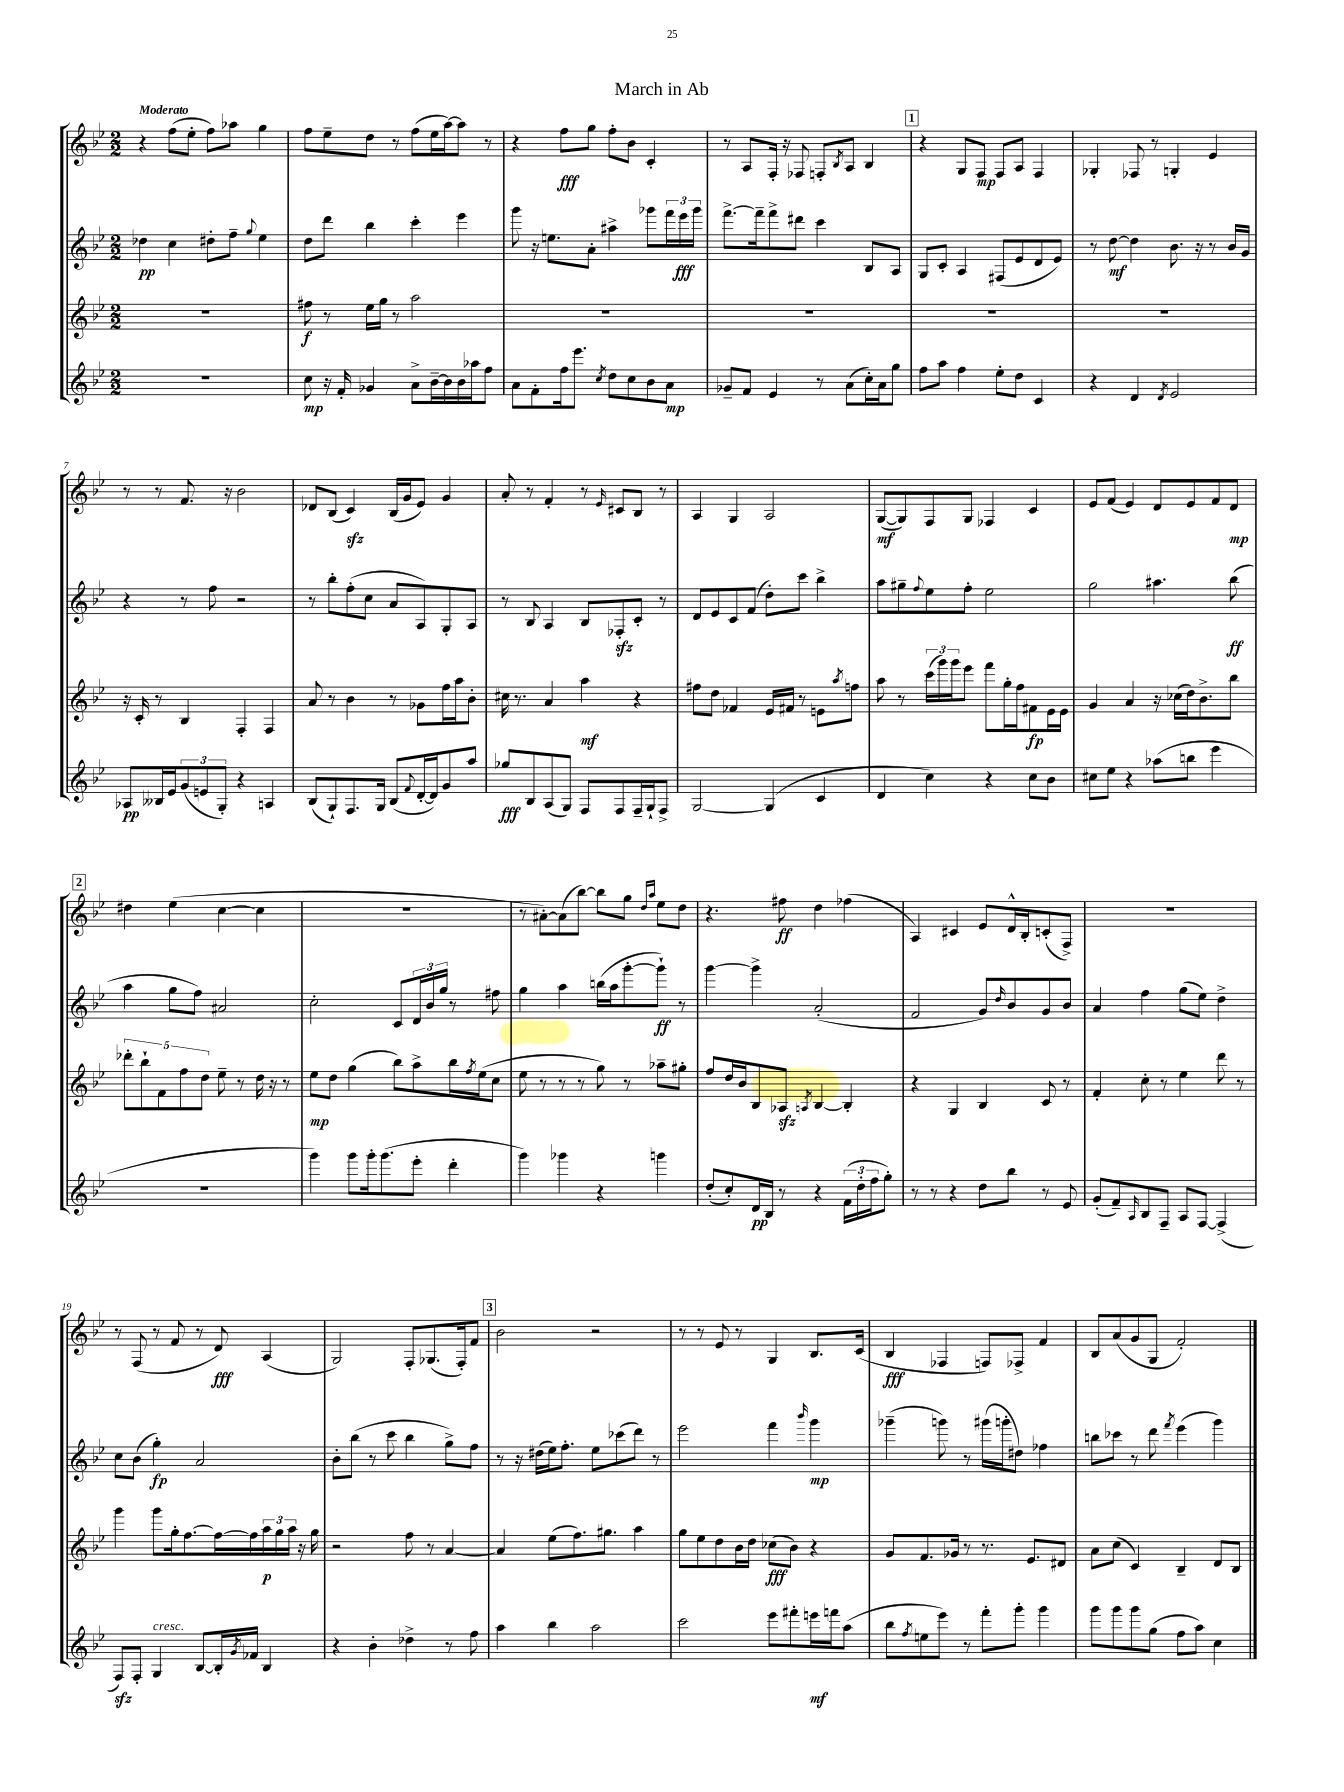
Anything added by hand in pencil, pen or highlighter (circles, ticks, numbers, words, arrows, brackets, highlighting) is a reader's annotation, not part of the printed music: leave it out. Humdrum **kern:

**kern	**dynam	**kern	**dynam	**kern	**dynam	**kern	**dynam
*part4	*part4	*part3	*part3	*part2	*part2	*part1	*part1
*staff4	*staff4	*staff3	*staff3	*staff2	*staff2	*staff1	*staff1
*clefG2	*	*clefG2	*	*clefG2	*	*clefG2	*
*k[b-e-]	*	*k[b-e-]	*	*k[b-e-]	*	*k[b-e-]	*
*M2/2	*	*M2/2	*	*M2/2	*	*M2/2	*
=1	=1	=1	=1	=1	=1	=1	=1
!	!	!	!	!	!	!LO:TX:a:B:t=Moderato	!
1r	.	1r	.	4dd-X\	pp	4r	.
.	.	.	.	4cc\	.	(8ff\L	.
.	.	.	.	.	.	8ee-'\J	.
.	.	.	.	8dd#X'\L	.	8ff\L)	.
.	.	.	.	8ff~\J	.	8aa-X\J	.
.	.	.	.	8qqgg/	.	.	.
.	.	.	.	4ee-\	.	4gg\	.
=2	=2	=2	=2	=2	=2	=2	=2
8cc\	mp	8ff#X\	f	8dd\L	.	8ff\L	.
16r	.	8r	.	8ddd\J	.	8ee-~\	.
16f'/	.	.	.	.	.	.	.
4g-X/	.	16ee-\LL	.	4bb-\	.	8dd\J	.
.	.	16gg\JJ	.	.	.	.	.
.	.	8r	.	.	.	8r	.
8a^\L	.	2aa\	.	4ccc'\	.	(8ff\L	.
[16b-~\L	.	.	.	.	.	16ee-\L	.
16b-\]	.	.	.	.	.	[16aa\J)	.
16b-\	.	.	.	4eee-\	.	8aa\J]	.
16aa-X\J	.	.	.	.	.	.	.
8ff\J	.	.	.	.	.	8r	.
=3	=3	=3	=3	=3	=3	=3	=3
8a\L	.	1r	.	8ggg\	.	4r	.
8f'\	.	.	.	16r	.	.	.
.	.	.	.	8.een\L	.	.	.
16ff\k	.	.	.	.	.	8ff\L	fff
8.eee-\J	.	.	.	.	.	.	.
.	.	.	.	8a'\J	.	8gg\J	.
8qcc/	.	.	.	.	.	.	.
8dd\L	.	.	.	4aa#X^\	.	8ff'\L	.
8cc\	.	.	.	.	.	8b-\J	.
8b-\	.	.	.	8ggg-X\L	.	4c'/	.
8a\J	mp	.	.	24fff\L	.	.	.
.	.	.	.	24eee-\	fff	.	.
.	.	.	.	24ggg-\JJ	.	.	.
=4	=4	=4	=4	=4	=4	=4	=4
8g-X~/L	.	1r	.	[8.fff^\L	.	8r	.
8f/J	.	.	.	.	.	8A/L	.
.	.	.	.	16fff~\k]	.	.	.
4e-/	.	.	.	8fff^\	.	16F'/Jk	.
.	.	.	.	.	.	16r	.
.	.	.	.	8ddd#X\J	.	8F-X/	.
8r	.	.	.	4ccc\	.	8Fn'/L	.
.	.	.	.	.	.	8qB-/	.
(8a\L	.	.	.	.	.	8A/J	.
16cc'\L)	.	.	.	8B-/L	.	4B-/	.
16a\J	.	.	.	.	.	.	.
8gg\J	.	.	.	8A/J	.	.	.
!!LO:REH:place=s1:t=1
=5	=5	=5	=5	=5	=5	=5	=5
8ff\L	.	1r	.	8G/L	.	4r	.
8aa\J	.	.	.	8c'/J	.	.	.
4ff\	.	.	.	4A/	.	8G/L	.
.	.	.	.	.	.	8F/J	mp
8ee-'\L	.	.	.	(8F#X/L	.	8F/L	.
8dd\J	.	.	.	8e-/	.	8A/J	.
4c/	.	.	.	8d/	.	4F/	.
.	.	.	.	8e-/J)	.	.	.
=6	=6	=6	=6	=6	=6	=6	=6
4r	.	1r	.	8r	.	4G-X'/	.
.	.	.	.	[8dd\	mf	.	.
4d/	.	.	.	4dd\]	.	8F-X/	.
.	.	.	.	.	.	8r	.
8qd/	.	.	.	.	.	.	.
2e-/	.	.	.	8.b-\	.	4Gn'/	.
.	.	.	.	16r	.	.	.
.	.	.	.	8r	.	4e-/	.
.	.	.	.	16b-/LL	.	.	.
.	.	.	.	16g/JJ	.	.	.
!!LO:LB:g=z
=7	=7	=7	=7	=7	=7	=7	=7
8A-X/L	pp	16r	.	4r	.	8r	.
.	.	16c'/	.	.	.	.	.
16B--X/L	.	8r	.	.	.	8r	.
16e-/J	.	.	.	.	.	.	.
(12g/	.	4B-/	.	8r	.	8.f/	.
12en/	.	.	.	.	.	.	.
.	.	.	.	8ff\	.	.	.
12G'/J)	.	.	.	.	.	.	.
.	.	.	.	.	.	16r	.
4r	.	4F'/	.	2r	.	2b-\	.
4An/	.	4F/	.	.	.	.	.
=8	=8	=8	=8	=8	=8	=8	=8
(8B-/L	.	8a/	.	8r	.	8d-X/L	.
8G`/)	.	8r	.	8bb-'\L	.	(8B-/J	.
8.F/	.	4b-\	.	(8ff'\	.	4czz/)	.
.	.	.	.	8cc\J	.	.	.
16G/Jk	.	.	.	.	.	.	.
(8B-/L	.	8r	.	8a/L	.	(16B-/LL	.
.	.	.	.	.	.	16g/J	.
8qqf/	.	.	.	.	.	.	.
[16d'/L	.	8g-X\L	.	8A/)	.	8e-/J)	.
16d/J])	.	.	.	.	.	.	.
8g/	.	16ff\L	.	8G'/	.	4g/	.
.	.	16aa\J	.	.	.	.	.
8aa/J	.	8b-'\J	.	8A/J	.	.	.
=9	=9	=9	=9	=9	=9	=9	=9
8gg-X/L	fff	16cc#X\	.	8r	.	8a'/	.
.	.	8.r	.	.	.	.	.
8B-/	.	.	.	8B-/	.	8r	.
(8A/	.	4a/	.	4A/	.	4f'/	.
8G/J)	.	.	.	.	.	.	.
8F/L	.	4aa\	mf	8B-/L	.	8r	.
.	.	.	.	.	.	16qqe-/	.
8F/	.	.	.	8F-Xzz'/	.	8c#X/L	.
16F~/L	.	4r	.	8c'/J	.	8B-/J	.
16G`/J	.	.	.	.	.	.	.
8F^/J	.	.	.	8r	.	8r	.
=10	=10	=10	=10	=10	=10	=10	=10
[2G/	.	8ff#X\L	.	8d/L	.	4A/	.
.	.	8dd\J	.	8e-/	.	.	.
.	.	4f-X/	.	8c/	.	4G/	.
.	.	.	.	(8f/J	.	.	.
(4G/]	.	16e-/LL	.	8dd'\L)	.	2A/	.
.	.	16f#X/JJ	.	.	.	.	.
.	.	8r	.	8ccc\J	.	.	.
4c/	.	8en\L	.	4bb-^\	.	.	.
.	.	8qaa/	.	.	.	.	.
.	.	8ffn\J	.	.	.	.	.
=11	=11	=11	=11	=11	=11	=11	=11
4d/	.	8aa\	.	8aa\L	.	([8G/L	mf
.	.	8r	.	8gg#X~\	.	8G/])	.
.	.	.	.	8qqff/	.	.	.
4cc\)	.	(24ccc\LL	.	8ee-\	.	8F/	.
.	.	24ggg\)	.	.	.	.	.
.	.	24ggg\J	.	.	.	.	.
.	.	8eee-\J	.	8ff'\J	.	8G/J	.
4r	.	8fff\L	.	2ee-\	.	4F-X/	.
.	.	16gg'\L	.	.	.	.	.
.	.	16ff\J	.	.	.	.	.
8cc\L	.	8f#X\	fp	.	.	4c/	.
8b-\J	.	16e-\L	.	.	.	.	.
.	.	16e-\JJ	.	.	.	.	.
=12	=12	=12	=12	=12	=12	=12	=12
8cc#X\L	.	4g/	.	2gg\	.	8e-/L	.
8ee-\J	.	.	.	.	.	(8f/J	.
4r	.	4a/	.	.	.	4e-/)	.
(8aa-X\L	.	16r	.	4.aa#X\	.	8d/L	.
.	.	(16cc-X\LL	.	.	.	.	.
8bbn\J	.	16dd\J)	.	.	.	8e-/	.
.	.	8.b-^\	.	.	.	.	.
4eee-\	.	.	.	.	.	8f/	.
.	.	8bb-\J	.	(8bb-\	ff	8d/J	mp
!!LO:LB:g=z
!!LO:REH:place=s1:t=2
=13	=13	=13	=13	=13	=13	=13	=13
1r	.	10ddd-X'\L	.	4aa\	.	4dd#X\	.
.	.	10bb-`\	.	.	.	.	.
.	.	10f\	.	.	.	.	.
.	.	.	.	8gg\L	.	(4ee-\	.
.	.	10ff\	.	.	.	.	.
.	.	.	.	8ff\J)	.	.	.
.	.	10dd\J	.	.	.	.	.
.	.	8ee-~\	.	2a#X/	.	[4cc\	.
.	.	8r	.	.	.	.	.
.	.	16dd\	.	.	.	4cc\]	.
.	.	16r	.	.	.	.	.
.	.	8r	.	.	.	.	.
=14	=14	=14	=14	=14	=14	=14	=14
4ggg\)	.	8ee-\L	mp	2cc'\	.	1r	.
.	.	8dd\J	.	.	.	.	.
8ggg\L	.	(4gg\	.	.	.	.	.
16ggg'\k	.	.	.	.	.	.	.
(8.ggg\	.	.	.	.	.	.	.
.	.	8bb-\L)	.	8c/L	.	.	.
8eee-'\J	.	8aa^\	.	24d/L	.	.	.
.	.	.	.	24b-/	.	.	.
.	.	.	.	24gg/JJ	.	.	.
4ddd'\	.	16bb-\L	.	8r	.	.	.
.	.	8qff/	.	.	.	.	.
.	.	(16ee-\J	.	.	.	.	.
.	.	8cc\J	.	8ff#X\	.	.	.
=15	=15	=15	=15	=15	=15	=15	=15
4ggg\)	.	8ee-\	.	4gg\	.	8r	.
.	.	8r	.	.	.	[8a#X'\L)	.
4ggg-X\	.	8r	.	4aa\	.	(8a#\]	.
.	.	8r	.	.	.	[8bb-\J)	.
4r	.	8gg\)	.	(16bbn\LL	.	8bb-\L]	.
.	.	.	.	16aa\J	.	.	.
.	.	8r	.	[8ggg'\	.	8gg\J	.
.	.	.	.	.	.	16qqdd/LL	.
.	.	.	.	.	.	16qqaa/JJ	.
4gggn\	.	8aa-X~\L	.	8ggg`\J])	ff	8ee-\L	.
.	.	8gg#X'\J	.	8r	.	8dd\J	.
=16	=16	=16	=16	=16	=16	=16	=16
(8dd'/L	.	8ff/L	.	[4ggg\	.	4.r	.
8cc'/)	.	16dd/L	.	.	.	.	.
.	.	16b-/J	.	.	.	.	.
16d/L	pp	8B-/	.	4ggg^\]	.	.	.
16B-/JJ	.	.	.	.	.	.	.
8r	.	8A-Xzz/J	.	.	.	8ff#X\	ff
.	.	8qAn/	.	.	.	.	.
4r	.	[4B-/	.	(2a'/	.	4dd\	.
(24f\LL	.	4B-'/]	.	.	.	(4ff-X\	.
24dd'\	.	.	.	.	.	.	.
24ff\J	.	.	.	.	.	.	.
8gg'\J)	.	.	.	.	.	.	.
=17	=17	=17	=17	=17	=17	=17	=17
8r	.	4r	.	2f/	.	4A/)	.
8r	.	.	.	.	.	.	.
4r	.	4G/	.	.	.	4c#X/	.
8dd\L	.	4B-/	.	8g/L)	.	8e-/L	.
.	.	.	.	16qqdd/	.	.	.
8bb-\J	.	.	.	8b-/	.	16d^^/L	.
.	.	.	.	.	.	16B-'/J	.
8r	.	8c/	.	8g/	.	(8cn'/	.
8e-/	.	8r	.	8b-/J	.	8F^/J)	.
=18	=18	=18	=18	=18	=18	=18	=18
(8g'/L	.	4f'/	.	4a/	.	1r	.
8f~/)	.	.	.	.	.	.	.
16qqA/	.	.	.	.	.	.	.
8B-/	.	8cc'\	.	4ff\	.	.	.
8F~/J	.	8r	.	.	.	.	.
8A/L	.	4ee-\	.	(8gg\L	.	.	.
[8F/J	.	.	.	8ee-\J)	.	.	.
(4F^/]	.	8ddd\	.	4dd^\	.	.	.
.	.	8r	.	.	.	.	.
!!LO:LB:g=z
=19	=19	=19	=19	=19	=19	=19	=19
8Fzz/L)	.	4ggg\	.	8cc\L	.	8r	.
8F'/J	.	.	.	(8b-\J	.	(8F/	.
!LO:TX:a:i:t=cresc.	!	!	!	!	!	!	!
4G/	.	8ggg\L	.	4gg'\)	fp	8r	.
.	.	16gg'\k	.	.	.	8f/	.
.	.	[8.ff\	.	.	.	.	.
[8B-/L	.	.	.	2a/	.	8r	.
16B-'/L]	.	16ff\L_	.	.	.	8d/)	fff
8qg/	.	.	.	.	.	.	.
16f-X/JJ	.	16ff\]	.	.	.	.	.
4B-/	.	24aa\	p	.	.	(4A/	.
.	.	24gg\	.	.	.	.	.
.	.	24aa\JJ	.	.	.	.	.
.	.	16r	.	.	.	.	.
.	.	16gg\	.	.	.	.	.
=20	=20	=20	=20	=20	=20	=20	=20
4r	.	2r	.	8b-'\L	.	2G/)	.
.	.	.	.	(8bb-\J	.	.	.
4b-'\	.	.	.	8r	.	.	.
.	.	.	.	8ccc\	.	.	.
4dd-X^\	.	8ff\	.	4bb-\	.	8F'/L	.
.	.	8r	.	.	.	(8.G-X/	.
8r	.	[4a/	.	8gg^\L)	.	.	.
.	.	.	.	.	.	16F'/k)	.
8ff\	.	.	.	8ff\J	.	8f/J	.
!!LO:REH:place=s1:t=3
=21	=21	=21	=21	=21	=21	=21	=21
4aa\	.	4a/]	.	8r	.	2b-\	.
.	.	.	.	16r	.	.	.
.	.	.	.	(16dd#X\LL	.	.	.
4bb-\	.	(8ee-\L	.	16ee-\J)	.	.	.
.	.	.	.	8.ff'\J	.	.	.
.	.	8.ff\)	.	.	.	.	.
2aa\	.	.	.	8ee-\L	.	2r	.
.	.	8.gg#X\J	.	.	.	.	.
.	.	.	.	(8ccc-X\	.	.	.
.	.	4aa\	.	8ddd\J)	.	.	.
.	.	.	.	8r	.	.	.
=22	=22	=22	=22	=22	=22	=22	=22
2ccc\	.	8gg\L	.	2eee-\	.	8r	.
.	.	8ee-\	.	.	.	8r	.
.	.	8dd\	.	.	.	8e-/	.
.	.	16b-\L	.	.	.	8r	.
.	.	16dd\JJ	.	.	.	.	.
8eee-\L	.	(8cc-X\L	fff	4fff\	.	4G/	.
8fff#X'\	.	8b-\J)	.	.	.	.	.
.	.	.	.	16qqbbb-/	.	.	.
16eeen\L	mf	4r	.	4ggg\	mp	8.B-/L	.
16fffn\J	.	.	.	.	.	.	.
(8aa\J	.	.	.	.	.	.	.
.	.	.	.	.	.	(16c/Jk	.
=23	=23	=23	=23	=23	=23	=23	=23
8bb-\L	.	8g/L	.	(4ggg-X~\	.	4B-/	fff
8qff/	.	.	.	.	.	.	.
8een\	.	8.f/	.	.	.	.	.
8eee-\J)	.	.	.	8gggn\)	.	4F-X/	.
.	.	16g-X/Jk	.	.	.	.	.
8r	.	8r	.	8r	.	.	.
8fff'\L	.	8.r	.	(16ggg#X\LL	.	8Fn/L)	.
.	.	.	.	16gggn'\J	.	.	.
8ggg'\J	.	.	.	8dd#X\J)	.	8F-X^/J	.
.	.	8.e-/L	.	.	.	.	.
4ggg\	.	.	.	4ff-X\	.	4f/	.
.	.	8d#X/J	.	.	.	.	.
=24	=24	=24	=24	=24	=24	=24	=24
8ggg\L	.	8a\L	.	8bbn\L	.	8B-/L	.
8ggg\	.	(8cc\J	.	8ccc-X\J	.	(8a/	.
8ggg\	.	4c/)	.	8r	.	8g/	.
(8gg\J	.	.	.	8ddd\	.	8G/J	.
.	.	.	.	8qfff/	.	.	.
8ff\L	.	4B-~/	.	(4eee-\	.	2f'/)	.
8aa\J)	.	.	.	.	.	.	.
4cc\	.	8d/L	.	4ggg\)	.	.	.
.	.	8B-/J	.	.	.	.	.
==	==	==	==	==	==	==	==
*-	*-	*-	*-	*-	*-	*-	*-
